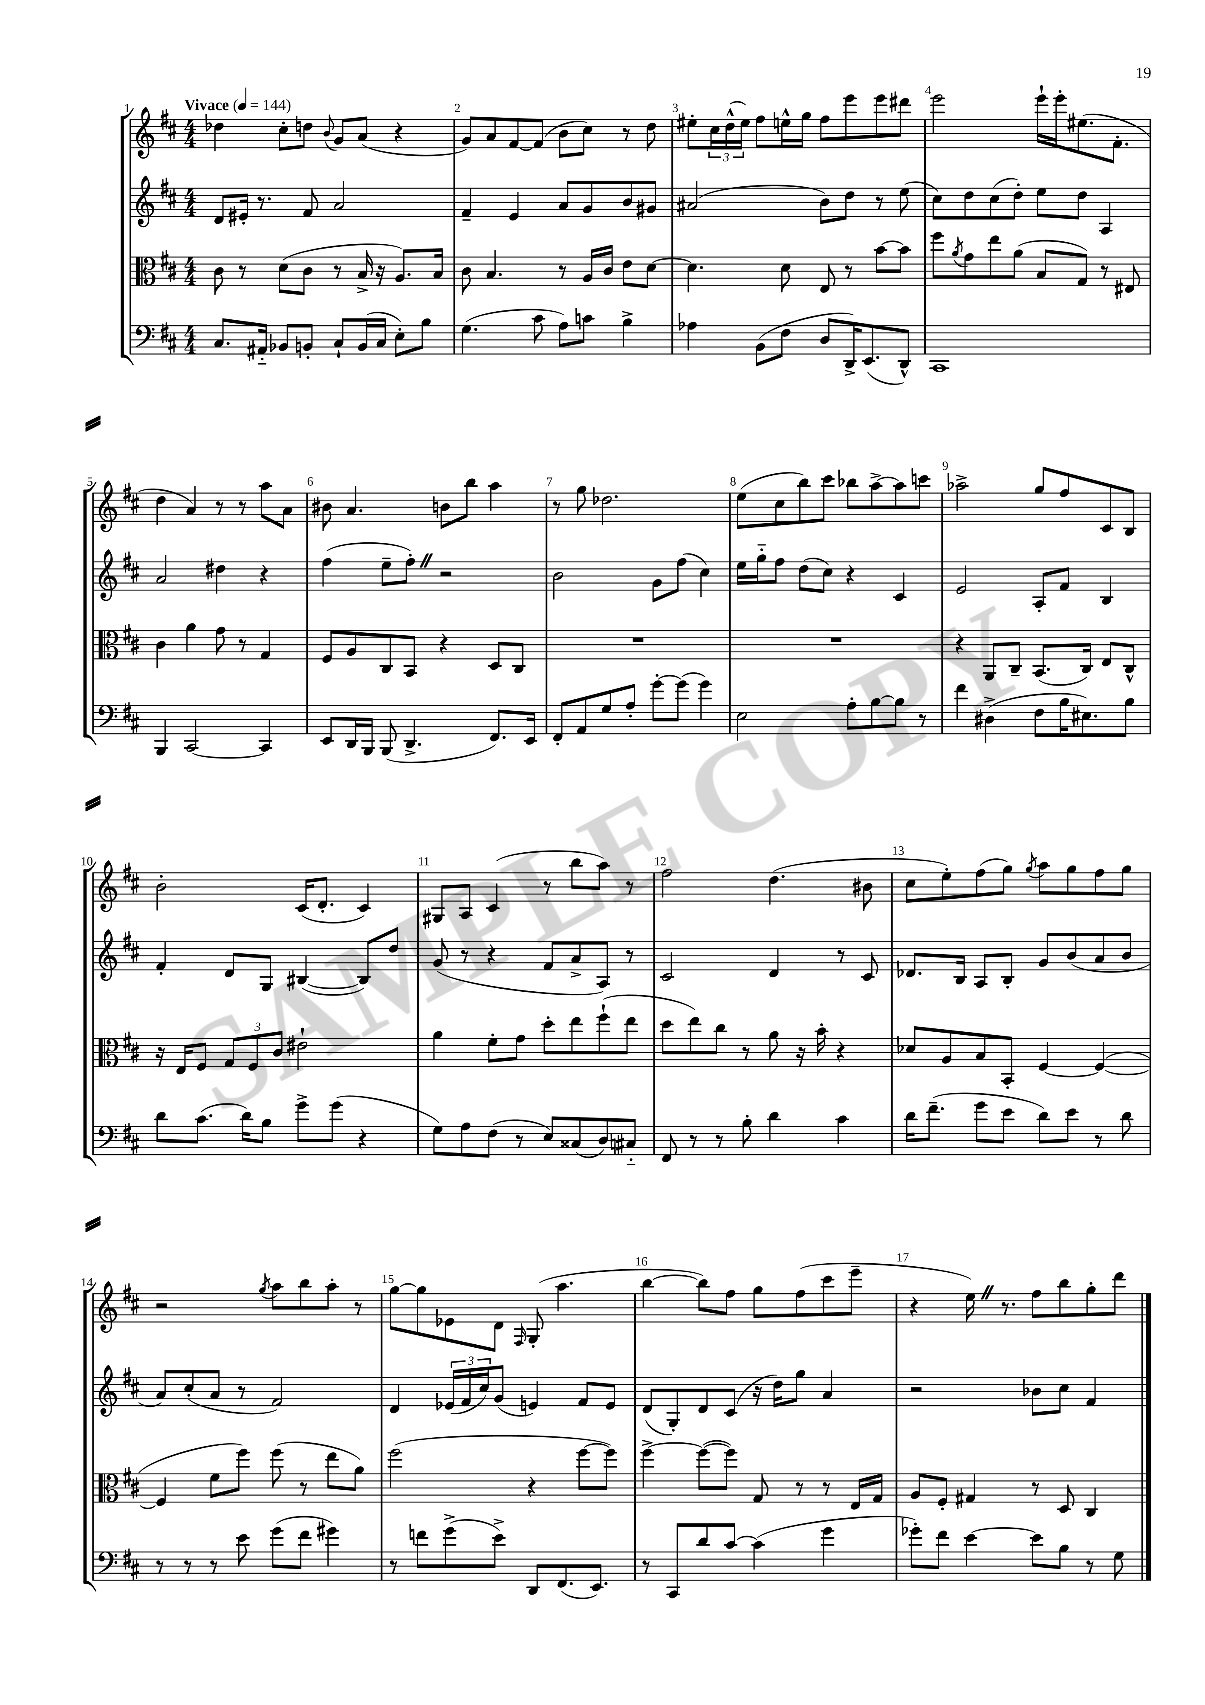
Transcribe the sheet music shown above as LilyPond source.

<<
\new StaffGroup <<
\new Staff = "s0" {
    \clef treble \key d \major \numericTimeSignature \time 4/4 \tempo "Vivace" 4 = 144
    des''4 cis''8-. d''8 \appoggiatura { b'8 } g'8 a'8( r4 |
    g'8) a'8 fis'8~ fis'8( b'8 cis''8) r8 d''8 |
    eis''8-. \tuplet 3/2 { cis''16 d''16-^( eis''16) } fis''8 e''16-^ g''16 fis''8 e'''8 e'''8 dis'''8 |
    e'''2 e'''16-! e'''16-. eis''8.( fis'8.-. |
    d''4 a'4) r8 r8 a''8 a'8 |
    bis'8 a'4. b'8 b''8 a''4 |
    r8 g''8 des''2. |
    e''8( cis''8 b''8) cis'''8 bes''8 a''8~-> a''8 c'''8 |
    aes''2-> g''8 fis''8 cis'8 b8 |
    b'2-. cis'16( d'8.-. cis'4) |
    gis8 a8 cis'4( r8 b''8 a''8) r8 |
    fis''2 d''4.( bis'8 |
    cis''8 e''8-.) fis''8( g''8) \acciaccatura { g''8 } a''8 g''8 fis''8 g''8 |
    r2 \acciaccatura { g''8 } a''8 b''8 a''8-. r8 |
    g''8~ g''8 ees'8 d'8 \grace { fis16 } g8-.( a''4. |
    b''4~ b''8) fis''8 g''8 fis''8( cis'''8 e'''8-- |
    r4 e''16) \once \override BreathingSign.text = \markup { \musicglyph "scripts.caesura.straight" } \breathe r8. fis''8 b''8 g''8-. d'''8 \bar "|." |
}
\new Staff = "s1" {
    \clef treble \key d \major \numericTimeSignature \time 4/4
    d'8 eis'16-. r8. fis'8 a'2 |
    fis'4-- e'4 a'8 g'8 b'8 gis'8 |
    ais'2( b'8) d''8 r8 e''8( |
    cis''8) d''8 cis''8( d''8-.) e''8 d''8 a4 |
    a'2 dis''4 r4 |
    fis''4( e''8-- fis''8-.) \once \override BreathingSign.text = \markup { \musicglyph "scripts.caesura.straight" } \breathe r2 |
    b'2 g'8 fis''8( cis''4) |
    e''16 g''16-_ fis''8 d''8( cis''8) r4 cis'4 |
    e'2 a8-. fis'8 b4 |
    fis'4-. d'8 g8 bis4~( bis8) d''8 |
    g'8( r8 r4 fis'8 a'8-> a8) r8 |
    cis'2 d'4 r8 cis'8 |
    des'8. b16 a8 b8-. g'8 b'8( a'8 b'8 |
    a'8) cis''8-.( a'8 r8 fis'2) |
    d'4 \tuplet 3/2 { ees'16( fis'16 cis''16) } g'8( e'4) fis'8 e'8 |
    d'8( g8-.) d'8 cis'8( r16 d''16) g''8 a'4 |
    r2 bes'8 cis''8 fis'4 \bar "|." |
}
\new Staff = "s2" {
    \clef alto \key d \major \numericTimeSignature \time 4/4
    cis'8 r8 d'8( cis'8 r8 b16-> r16 a8.) b16 |
    cis'8 b4. r8 a16 cis'16 e'8 d'8~ |
    d'4. d'8 e8 r8 b'8~ b'8 |
    fis''8 \acciaccatura { a'8 } g'8 e''8 a'8( b8 g8) r8 eis8 |
    cis'4 a'4 g'8 r8 g4 |
    fis8 a8 cis8 b,8 r4 d8 cis8 |
    R1 |
    R1 |
    r4 a,8 cis8-- b,8.( cis16) e8 cis8-^ |
    r16 e16 fis8 \tuplet 3/2 { g8 fis8 cis'8 } eis'2-! |
    a'4 fis'8-. g'8 d''8-. e''8 fis''8-!( e''8 |
    d''8 e''8) cis''8 r8 a'8 r16 b'16-. r4 |
    des'8 a8 b8 b,8-. fis4~ fis4~( |
    fis4 fis'8 fis''8) fis''8( r8 e''8 a'8) |
    fis''2( r4 fis''8~ fis''8) |
    fis''4~-> fis''8~( fis''8) g8 r8 r8 e16 g16 |
    a8 fis8-. gis4 r8 d8 cis4 \bar "|." |
}
\new Staff = "s3" {
    \clef bass \key d \major \numericTimeSignature \time 4/4
    cis8. ais,16-_ bes,8 b,8-. cis8-! b,16( cis16 e8-.) b8 |
    g4.( cis'8 a8) c'8 b4-> |
    aes4 b,8( fis8 d8 d,16->) e,8.( d,8-^) |
    cis,1 |
    b,,4 cis,2~ cis,4 |
    e,8 d,16 b,,16 b,,8( d,4.-> fis,8.) e,16 |
    fis,8-. a,8 g8 a8-. g'8~-. g'8( g'4) |
    e2 a8-. b8~ b8 r8 |
    fis'4 dis4->( fis8 b16 eis8.) b8 |
    d'8 cis'8.( d'16) b8 g'8-> g'8( r4 |
    g8) a8 fis8( r8 e8) cisis8( d8) cis8-_ |
    fis,8 r8 r8 b8-. d'4 cis'4 |
    d'16 fis'8.--( g'8 e'8 d'8) e'8 r8 d'8 |
    r8 r8 r8 e'8 g'8( fis'8 gis'4) |
    r8 f'8 g'8->( e'8->) d,8 fis,8.( e,8.) |
    r8 cis,8 d'8 cis'8~ cis'4( g'4 |
    ges'8-.) fis'8 e'4~ e'8 b8 r8 g8 \bar "|." |
}
>>
>>
\layout { \context { \Score \override BarNumber.break-visibility = ##(#f #t #t) barNumberVisibility = #all-bar-numbers-visible } }
